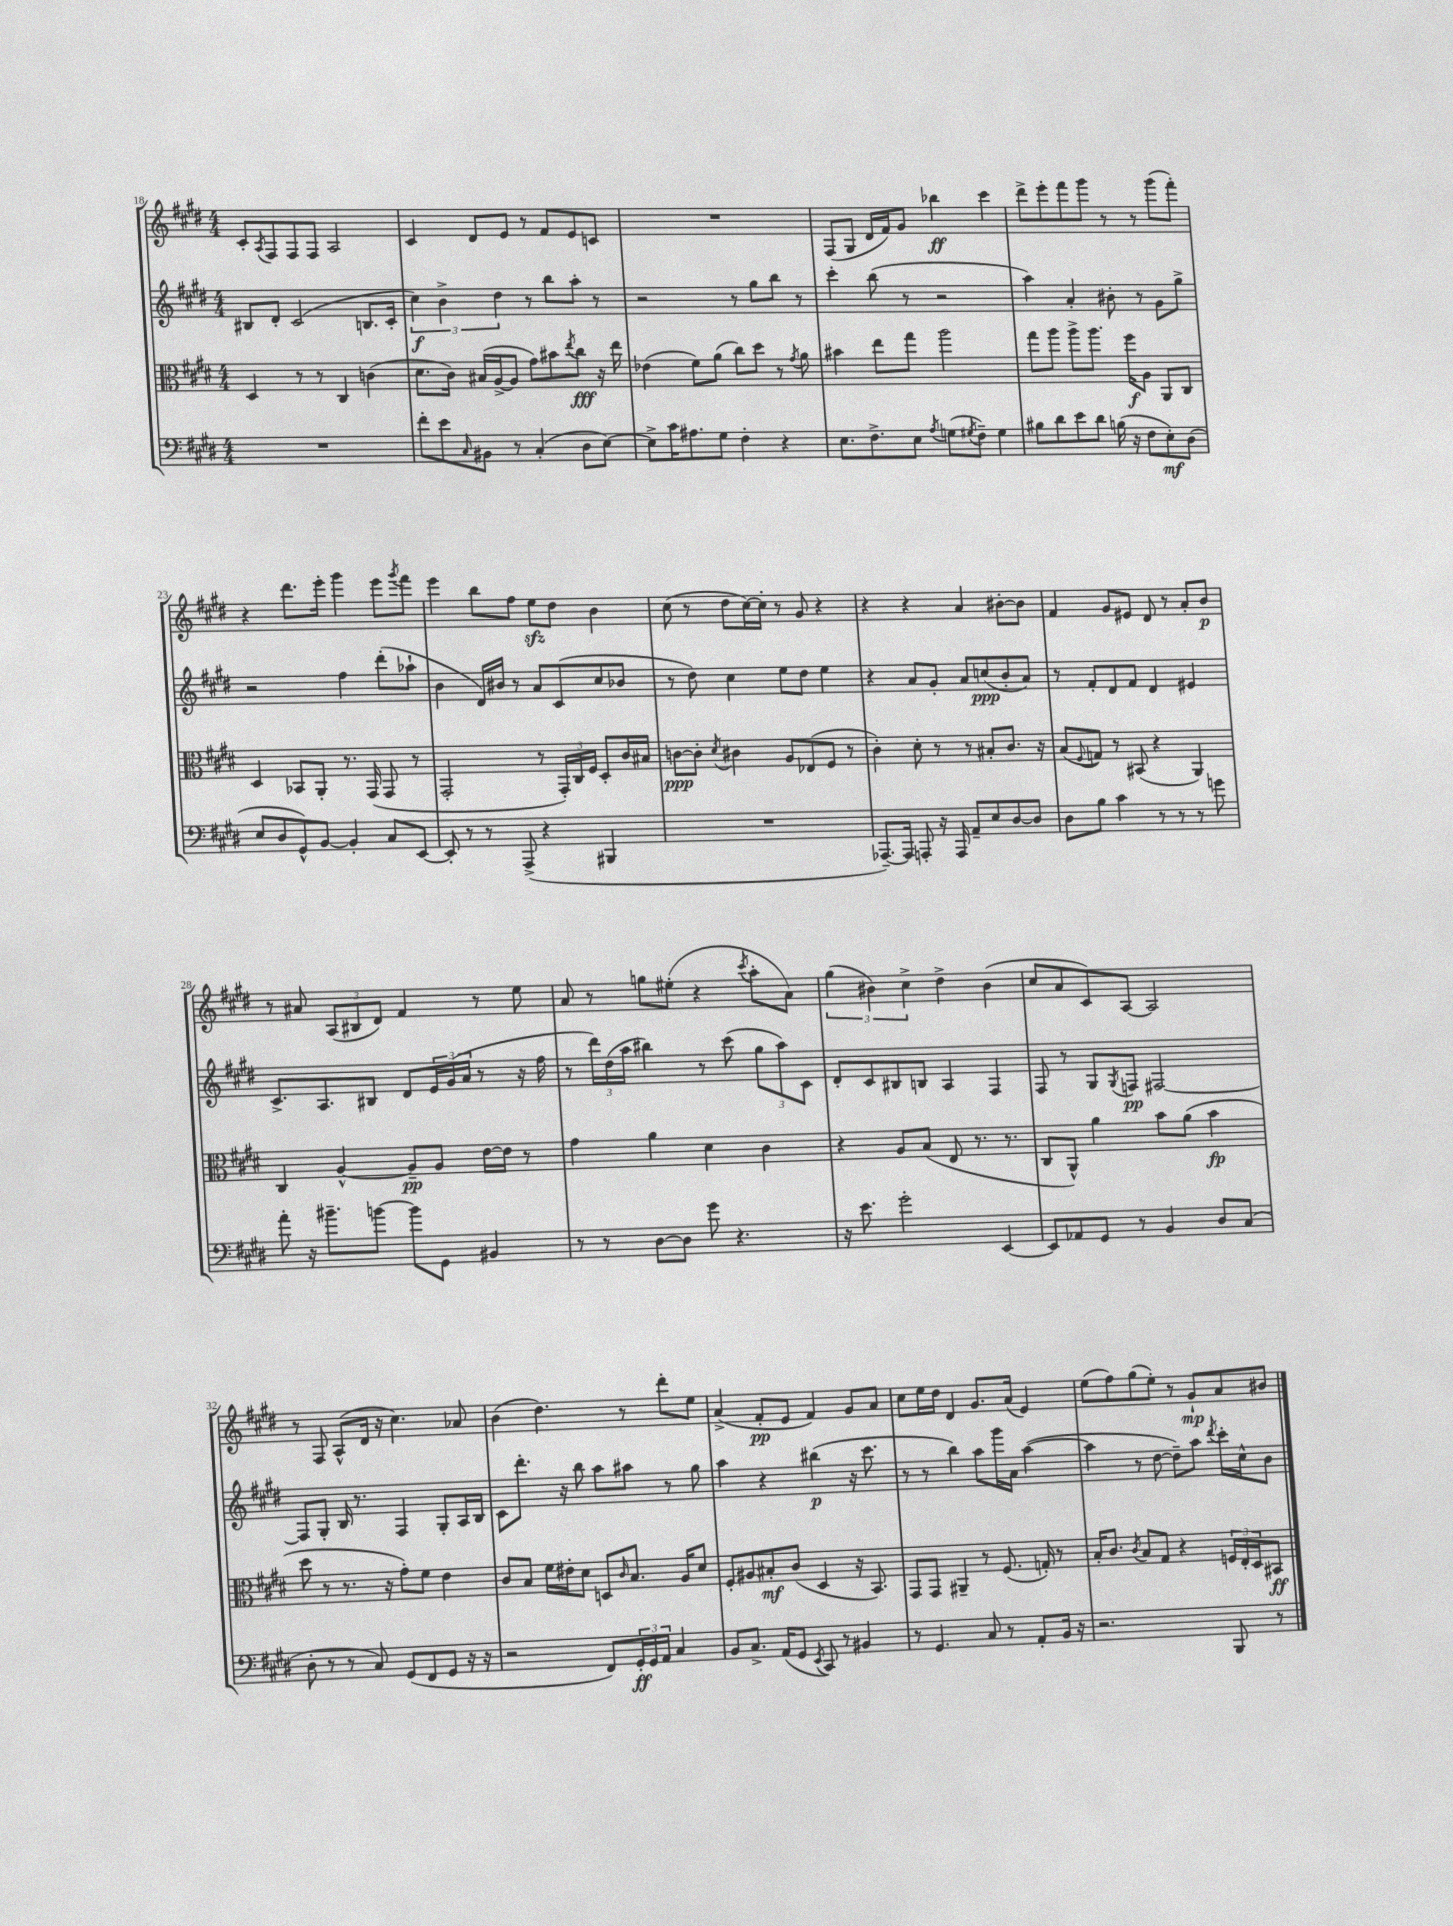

**kern	**kern	**kern	**kern
*staff4	*staff3	*staff2	*staff1
*clefF4	*clefC3	*clefG2	*clefG2
*k[f#c#g#d#]	*k[f#c#g#d#]	*k[f#c#g#d#]	*k[f#c#g#d#]
*M4/4	*M4/4	*M4/4	*M4/4
1r	4D#	8B#	8c#'
.	.	.	8qA
.	.	8d#'	8F#
.	8r	(2c#	8F#
.	8r	.	8F#
.	4C#	.	2A
.	(4c	8.B	.
.	.	16c#'	.
=	=	=	=
8f#'	8.d#	6cc#)	4c#
8e	.	.	.
.	.	6b^	.
.	16c#)	.	.
16qqC#	.	.	.
8BB#	(16B#	.	8d#
.	[16A^	.	.
.	.	6dd#	.
8r	8A]	.	8e
(4C#'	8g#)	8r	8r
.	8b#	8bb	8f#
.	8qee	.	.
8D#	8cc#	8aa'	8e
[8E)	16r	8r	8c
.	16ee	.	.
=	=	=	=
8E^]	(4e-	2r	1r
16c#	.	.	.
8.A#	.	.	.
.	8f#)	.	.
8G#	(8a	.	.
4F#'	8cc#)	8r	.
.	8dd#	8gg#	.
4r	8r	8bb	.
.	8qg#	.	.
.	8a	8r	.
=	=	=	=
8.E	4b#	4ccc#'	(8F#
.	.	.	8G#
8.F#^	.	.	.
.	8ee	(8bb	16d#
.	.	.	16f#)
8E	8gg#	8r	8g#
8qA	.	.	.
(8G	2aa	2r	4bb-
8qG#	.	.	.
8F#~)	.	.	.
4G#	.	.	4ccc#
=	=	=	=
8B#	8gg#	4aa)	8ddd#^
8d#	8aa	.	8eee'
8e	8aa^	4a'	8fff#
8d#	8.aa	.	8ggg#
(16B	.	8b#'	8r
16r	16ff#	.	.
8F#	8A	8r	8r
8E')	8AA	8g#	(8ggg#
(8D#	8C#	8gg#^	8fff#')
=	=	=	=
8E	4D#	2r	4r
8D#	.	.	.
8GG#^^)	8BB-	.	8.ddd#
[8BB	8AA'	.	.
.	.	.	16eee'
4BB']	8.r	4ff#	4ggg#
.	(16GG#	.	.
8C#	8GG#	(8ddd#'	8eee
.	.	.	8qggg#
[8EE	8r	8aa-`	8fff#
=	=	=	=
8EE']	2GG#'	4b	4eee
8r	.	.	.
8r	.	16d#)	8bb
.	.	16b#	.
(8AAA^	.	8r	8ff#
4r	8r	8a	8ee
.	24GG#')	(8c#	8dd#
.	24C#	.	.
.	24F#	.	.
4BBB#	8D#'	8cc#	4b
.	16c#	8b-	.
.	16B#	.	.
=	=	=	=
1r	[8c	8r	(8cc#
.	8c']	8dd#)	8r
.	8qd#	.	.
.	4c#	4cc#	8dd#
.	.	.	[16cc#)
.	.	.	16cc#']
.	8A	8ee	8r
.	(8E-	8dd#	8g#
.	8F#	4ee	4r
.	8r	.	.
=	=	=	=
[8.AAA-~)	4c#')	4r	4r
16AAA-]	.	.	.
8AAA'	8d#'	8a	4r
16r	8r	8g#'	.
16AAA	.	.	.
8AA~	8r	8a	4a
8E	8B#'	(8cc	.
[8D#	8.c#	8b'	[8b#'
8D#]	.	8a)	8b#]
.	16r	.	.
=	=	=	=
8D#	(8B	8r	4f#
.	8qqF#	.	.
8B	8G)	8f#'	.
4c#	8r	8d#	8g#
.	(8BB#	8f#	8e#
8r	4r	4d#	8d#
8r	.	.	8r
8r	4AA)	4e#	8a'
8g	.	.	8b
=	=	=	=
8a'	4C#	8.c#^	8r
16r	.	.	8a#
8.b#~	.	8.A	.
.	[4A^^	.	(12A
.	.	.	12B#
[8b	.	8B#	.
.	.	.	12d#)
8b]	8A~]	8d#	4f#
8GG#	8A	24e	.
.	.	(24g#	.
.	.	24a	.
4BB#	[16e	8r	8r
.	16e]	.	.
.	8r	16r	8ee
.	.	16ff#	.
=	=	=	=
8r	4g#	8r	8a
8r	.	24ddd#)	8r
.	.	(24dd#	.
.	.	24aa	.
[8D#	4a	4bb#)	8gg
8D#]	.	.	(8ee#'
8g#	4d#	8r	4r
4.r	.	(8ccc#	.
.	.	.	8qccc#
.	4c#	12gg#	8aa'
.	.	12aa)	.
.	.	.	8a)
.	.	12c#	.
=	=	=	=
16r	4r	8d#'	(6gg#
8.e	.	.	.
.	.	8c#	.
.	.	.	6b#)
2g#'	8A	8B#	.
.	.	.	6cc#^
.	(8B	8B	.
.	8E	4A	4dd#^
.	8.r	.	.
[4EE	.	4F#	(4b#
.	8.r	.	.
=	=	=	=
8EE]	8C#	8F#	8cc#
8AA-	8AA^^)	8r	8a
8GG#	4a	8G#	8c#)
.	.	8qG#	.
8r	.	8F	[8A
4BB	8b	[2F#	2A]
.	(8a	.	.
8D#	4b	.	.
(8C#	.	.	.
=	=	=	=
8D#'	8dd#	8F#]	8r
8r	8r	8G#'	8F#
8r	8.r	16B	(8A^^
.	.	8.r	.
8C#)	.	.	16d#
.	16r	.	16r
(8GG#	8g#')	4F#	4.cc#)
8FF#	8f#	.	.
8GG#	4e	8G#'	.
16r	.	16A	8a-
16r	.	16B	.
=	=	=	=
2r	8c#	8c#	(4b
.	8B	8.ddd#'	.
.	16f#	.	4.dd#)
.	16e#'	16r	.
.	8d#	8bb	.
8FF#)	8D	8aa	.
.	16qqc#	.	.
24GG#'	8.B	8aa#	8r
24GG#	.	.	.
24AA	.	.	.
4C#	.	8r	8ddd#'
.	16A	.	.
.	8d#	8gg#	8ee
=	=	=	=
8BB	8F#'	4aa	(4a^
8.C#^	8A#	.	.
.	8B#'	4r	8f#'
(16AA	.	.	.
8GG#	(8c#	.	8e
8qEE	.	.	.
8CC#)	4D#	(4bb#	4f#)
8r	.	.	.
4BB#	16r	16r	8g#
.	8.BB)	8.ccc#	.
.	.	.	8a
=	=	=	=
8r	8GG#	8r	8cc#
4.GG#	8GG#	8r	16ee
.	.	.	16dd#
.	4AA#~	4bb)	4d#
8C#	8r	8aa	8.g#
8r	(8.F#	16ggg#	.
.	.	16a	(16a
8AA'	.	([4aa	4e)
.	16G')	.	.
16BB	8r	.	.
16r	.	.	.
=	=	=	=
2.r	16B'	4aa]	(8ee
.	8.c#	.	.
.	.	.	8ff#)
.	8qc#	.	.
.	8B	8r	(8gg#
.	8G#	[8dd#	8ee')
.	4r	8dd#~])	8r
.	.	8aa	8g#`
.	.	8qddd#	.
8BBB	24F	16ccc#'	8a
.	24E'	.	.
.	.	16cc#^^	.
.	24D#	.	.
8r	8BB#	8b	8b#
==	==	==	==
*-	*-	*-	*-
